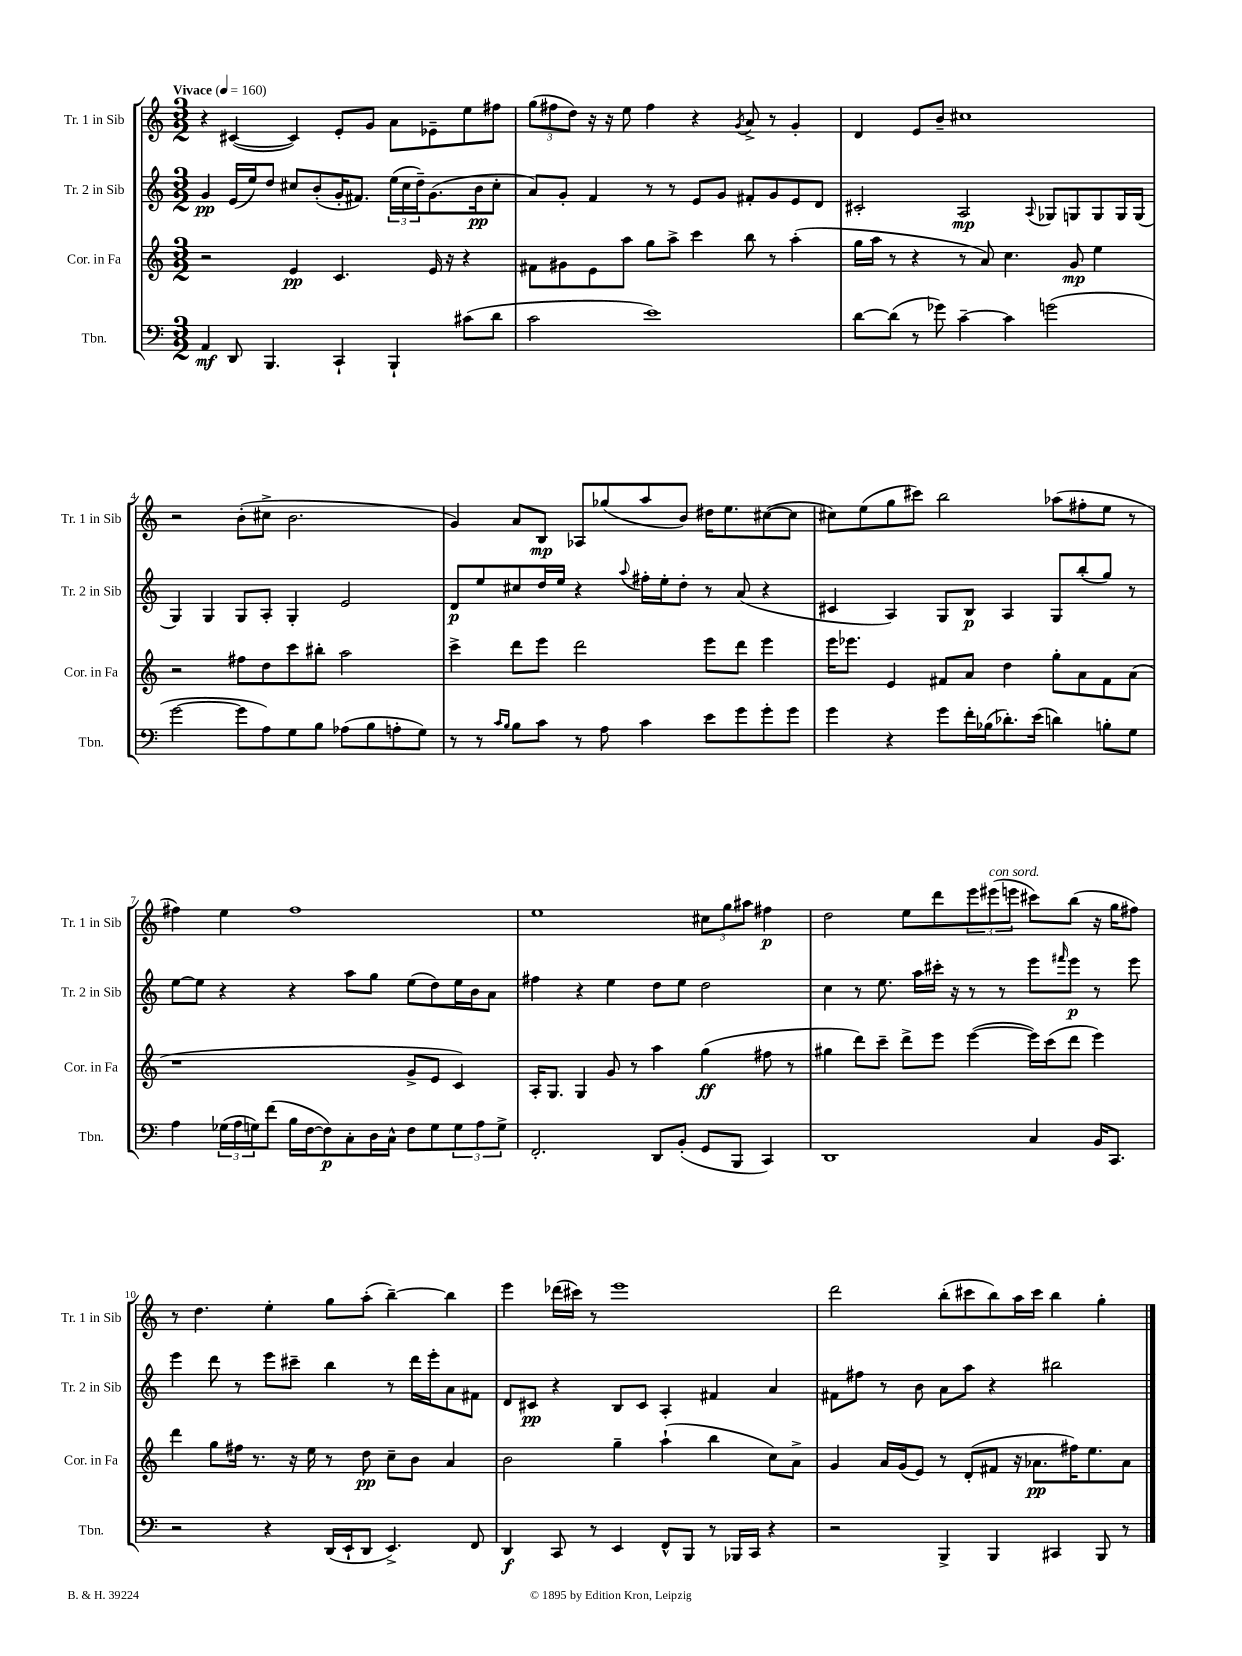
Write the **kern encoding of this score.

**kern	**dynam	**kern	**dynam	**kern	**dynam	**kern	**dynam
*part4	*part4	*part3	*part3	*part2	*part2	*part1	*part1
*staff4	*staff4	*staff3	*staff3	*staff2	*staff2	*staff1	*staff1
*I"Tbn.	*	*I"Cor. in Fa	*	*I"Tr. 2 in Sib	*	*I"Tr. 1 in Sib	*
*I'Tbn.	*	*I'Cor. in Fa	*	*I'Tr. 2 in Sib	*	*I'Tr. 1 in Sib	*
*clefF4	*	*clefG2	*	*clefG2	*	*clefG2	*
*k[]	*	*k[]	*	*k[]	*	*k[]	*
*M3/2	*	*M3/2	*	*M3/2	*	*M3/2	*
*MM160	*	*MM160	*	*MM160	*	*MM160	*
=1	=1	=1	=1	=1	=1	=1	=1
!	!	!	!	!	!	!LO:TX:a:B:t=Vivace	!
4AA/	mf	2r	.	4g/	pp	4r	.
8DD/	.	.	.	(16e/LL	.	([4c#X/	.
.	.	.	.	16ee/J)	.	.	.
4.BBB/	.	.	.	8dd/J	.	.	.
.	.	4e/	pp	8cc#X/L	.	4c#/])	.
.	.	.	.	(8b'/	.	.	.
4CC`/	.	4.c/	.	16g'/K	.	8e'/L	.
.	.	.	.	8.f#X/J)	.	.	.
.	.	.	.	.	.	8g/J	.
4BBB`/	.	.	.	(24ee\LL	.	8a\L	.
.	.	.	.	24cc#\	.	.	.
.	.	.	.	24dd~\J)	.	.	.
.	.	16e/	.	(8.g\	.	8e-X~\	.
.	.	16r	.	.	.	.	.
(8c#X\L	.	4r	.	.	.	8ee\	.
.	.	.	.	16b\k	pp	.	.
8d\J	.	.	.	8cc#'\J	.	8ff#X\J	.
=2	=2	=2	=2	=2	=2	=2	=2
2c\	.	8f#X\L	.	8a/L)	.	(12gg\L	.
.	.	.	.	.	.	12ff#X\	.
.	.	8g#X\	.	8g'/J	.	.	.
.	.	.	.	.	.	12dd\J)	.
.	.	8e\	.	4f/	.	16r	.
.	.	.	.	.	.	16r	.
.	.	8aa\J	.	.	.	8ee\	.
1e)	.	8gg\L	.	8r	.	4ff#\	.
.	.	8aa^\J	.	8r	.	.	.
.	.	4ccc\	.	8e/L	.	4r	.
.	.	.	.	8g/J	.	.	.
.	.	.	.	.	.	8qg/	.
.	.	8bb\	.	8f#X'/L	.	8a^/	.
.	.	8r	.	8g/	.	8r	.
.	.	(4aa'\	.	8e/	.	4g'/	.
.	.	.	.	8d/J	.	.	.
=3	=3	=3	=3	=3	=3	=3	=3
[8d\L	.	16gg\LL	.	2c#X'/	.	4d/	.
.	.	16aa\JJ	.	.	.	.	.
(8d\J]	.	8r	.	.	.	.	.
8r	.	4r	.	.	.	8e/L	.
8g-X\)	.	.	.	.	.	8b~/J	.
[4c~\	.	8r	.	2A/	mp	1cc#X	.
.	.	8a/)	.	.	.	.	.
4c\]	.	4.cc\	.	.	.	.	.
.	.	.	.	8qqA/	.	.	.
(2gn\	.	.	.	8G-X/L	.	.	.
.	.	8g/	mp	8Gn/	.	.	.
.	.	4ee\	.	8G/	.	.	.
.	.	.	.	16G/L	.	.	.
.	.	.	.	(16G/JJ	.	.	.
!!LO:LB:g=z
=4	=4	=4	=4	=4	=4	=4	=4
[2g\	.	2r	.	4G/)	.	2r	.
.	.	.	.	4G/	.	.	.
8g\L]	.	8ff#X\L	.	8G/L	.	(8b'\L	.
8A\)	.	8dd\	.	8A'/J	.	8cc#X^\J	.
8G\	.	8ccc\	.	4G'/	.	2.b\	.
8B\J	.	8bb#X'\J	.	.	.	.	.
(8A-X\L	.	2aa\	.	2e/	.	.	.
8B\	.	.	.	.	.	.	.
8An'\	.	.	.	.	.	.	.
8G\J)	.	.	.	.	.	.	.
=5	=5	=5	=5	=5	=5	=5	=5
8r	.	4ccc^\	.	8d/L	p	4g/)	.
8r	.	.	.	8ee/	.	.	.
16qqc/LL	.	.	.	.	.	.	.
16qqB/JJ	.	.	.	.	.	.	.
8B\L	.	8ddd\L	.	8cc#X/	.	8a/L	.
8c\J	.	8eee\J	.	16dd/L	.	8B/J	mp
.	.	.	.	16ee/JJ	.	.	.
8r	.	2ddd\	.	4r	.	8A-X/L	.
8A\	.	.	.	.	.	(8gg-X/	.
.	.	.	.	8qqaa/	.	.	.
4c\	.	.	.	16ff#X'\LL	.	8aa/	.
.	.	.	.	16ee'\J	.	.	.
.	.	.	.	8dd'\J	.	8b/J)	.
8e\L	.	8eee\L	.	8r	.	16dd#X\KL	.
.	.	.	.	.	.	8.ee\	.
8g\	.	8ddd\J	.	(8a/	.	.	.
8g'\	.	4eee\	.	4r	.	([8cc#X\	.
8g\J	.	.	.	.	.	8cc#\J]	.
=6	=6	=6	=6	=6	=6	=6	=6
4g\	.	16eee\KL	.	4c#X/	.	8cc#X\L)	.
.	.	8.eee-X\J	.	.	.	.	.
.	.	.	.	.	.	(8ee\	.
4r	.	4e/	.	4A/)	.	8gg\	.
.	.	.	.	.	.	8ccc#X\J)	.
8g\L	.	8f#X/L	.	8G/L	.	2bb\	.
16f'\L	.	8a/J	.	8B/J	p	.	.
(16B-X\J	.	.	.	.	.	.	.
8.d-X'\)	.	4dd\	.	4A/	.	.	.
(16e\Jk	.	.	.	.	.	.	.
4dn\)	.	8gg'\L	.	8G/L	.	(8aa-X\L	.
.	.	8a\	.	(8bb'/	.	8ff#X'\	.
8Bn'\L	.	8f#\	.	8gg/J)	.	8ee\J	.
8G\J	.	(8a\J	.	8r	.	8r	.
!!LO:LB:g=z
=7	=7	=7	=7	=7	=7	=7	=7
4A\	.	1r	.	[8ee\L	.	4ff#X\)	.
.	.	.	.	8ee\J]	.	.	.
(24G-X\LL	.	.	.	4r	.	4ee\	.
24A\	.	.	.	.	.	.	.
24Gn\J)	.	.	.	.	.	.	.
(8f\J	.	.	.	.	.	.	.
16B\LL	.	.	.	4r	.	1ff#	.
[16F\J	.	.	.	.	.	.	.
8F\])	p	.	.	.	.	.	.
8C'\	.	.	.	8aa\L	.	.	.
16D\L	.	.	.	8gg\J	.	.	.
16C^^\JJ	.	.	.	.	.	.	.
8F\L	.	8g^/L	.	(8ee\L	.	.	.
8G\	.	8e/J	.	8dd\)	.	.	.
12G\	.	4c/)	.	16ee\L	.	.	.
.	.	.	.	16b\J	.	.	.
12A\	.	.	.	.	.	.	.
.	.	.	.	8a\J	.	.	.
12G^\J	.	.	.	.	.	.	.
=8	=8	=8	=8	=8	=8	=8	=8
2.FF'/	.	16A'/KL	.	4ff#X\	.	1ee	.
.	.	8.G/J	.	.	.	.	.
.	.	4G/	.	4r	.	.	.
.	.	8g/	.	4ee\	.	.	.
.	.	8r	.	.	.	.	.
8DD/L	.	4aa\	.	8dd\L	.	.	.
(8BB'/J	.	.	.	8ee\J	.	.	.
8GG/L	.	(4gg\	ff	2dd\	.	12cc#X\L	.
.	.	.	.	.	.	12gg\	.
8BBB/J	.	.	.	.	.	.	.
.	.	.	.	.	.	12aa#X\J	.
4CC/)	.	8ff#X\	.	.	.	4ff#X\	p
.	.	8r	.	.	.	.	.
=9	=9	=9	=9	=9	=9	=9	=9
1DD	.	4gg#X\	.	4cc\	.	2dd\	.
.	.	8ddd\L)	.	8r	.	.	.
.	.	8ccc~\J	.	8.ee\	.	.	.
.	.	8ddd^\L	.	.	.	8ee\L	.
.	.	.	.	16aa\LL	.	.	.
.	.	8eee\J	.	16ccc#X'\JJ	.	8ddd\	.
.	.	.	.	16r	.	.	.
.	.	([4eee\	.	8r	.	12eee\	.
!	!	!	!	!	!	!LO:TX:a:i:t=con sord.	!
.	.	.	.	.	.	(12eee#X\	.
.	.	.	.	8r	.	.	.
.	.	.	.	.	.	12eeen\J	.
4C/	.	16eee\LL])	.	8eee\L	.	8ccc#X\L)	.
.	.	(16ccc\J	.	.	.	.	.
.	.	.	.	16qqfff#X/	.	.	.
.	.	8ddd\J	.	8eee\J	p	(8bb\J	.
16BB/KL	.	4eee\)	.	8r	.	16r	.
8.CC/J	.	.	.	.	.	16gg\KL	.
.	.	.	.	8eee\	.	8ff#X\J)	.
!!LO:LB:g=z
=10	=10	=10	=10	=10	=10	=10	=10
2r	.	4ddd\	.	4eee\	.	8r	.
.	.	.	.	.	.	4.dd\	.
.	.	8gg\L	.	8ddd\	.	.	.
.	.	16ff#X\Jk	.	8r	.	.	.
.	.	8.r	.	.	.	.	.
4r	.	.	.	8eee\L	.	4ee'\	.
.	.	16r	.	8ccc#X~\J	.	.	.
.	.	16ee\	.	.	.	.	.
(16DD/LL	.	8r	.	4bb\	.	8gg\L	.
16EE`/J	.	.	.	.	.	.	.
8DD/J	.	8dd\	pp	.	.	(8aa'\J	.
4.EE^/)	.	8cc~\L	.	8r	.	[4bb~\)	.
.	.	8b\J	.	16ddd\LL	.	.	.
.	.	.	.	16eee'\J	.	.	.
.	.	4a/	.	8a\	.	4bb\]	.
8FF/	.	.	.	8f#X\J	.	.	.
=11	=11	=11	=11	=11	=11	=11	=11
4DD/	f	2b\	.	8d/L	.	4eee\	.
.	.	.	.	8c#X/J	pp	.	.
8CC/	.	.	.	4r	.	(16ddd-X\LL	.
.	.	.	.	.	.	16ccc#X\JJ)	.
8r	.	.	.	.	.	8r	.
4EE/	.	4gg~\	.	8B/L	.	1eee	.
.	.	.	.	8c#/J	.	.	.
8FF^^/L	.	(4aa`\	.	4A'/	.	.	.
8BBB/J	.	.	.	.	.	.	.
8r	.	4bb\	.	4f#X/	.	.	.
16BBB-X/LL	.	.	.	.	.	.	.
16CC/JJ	.	.	.	.	.	.	.
4r	.	8cc\L)	.	4a/	.	.	.
.	.	8a^\J	.	.	.	.	.
=12	=12	=12	=12	=12	=12	=12	=12
2r	.	4g/	.	8f#X\L	.	2ddd\	.
.	.	.	.	8ff#X\J	.	.	.
.	.	16a/LL	.	8r	.	.	.
.	.	(16g/J	.	.	.	.	.
.	.	8e/J)	.	8b\	.	.	.
4BBB^/	.	8r	.	8a\L	.	(8bb'\L	.
.	.	(8d'/L	.	8aa\J	.	8ccc#X\	.
4BBB/	.	8f#X/J	.	4r	.	8bb\)	.
.	.	16r	.	.	.	16aa\L	.
.	.	8.a-X\L	pp	.	.	16ccc#\JJ	.
4CC#X/	.	.	.	2bb#X\	.	4bb\	.
.	.	16ff#X\K)	.	.	.	.	.
.	.	8.ee\	.	.	.	.	.
8BBB/	.	.	.	.	.	4gg'\	.
8r	.	8a-\J	.	.	.	.	.
==	==	==	==	==	==	==	==
*-	*-	*-	*-	*-	*-	*-	*-
